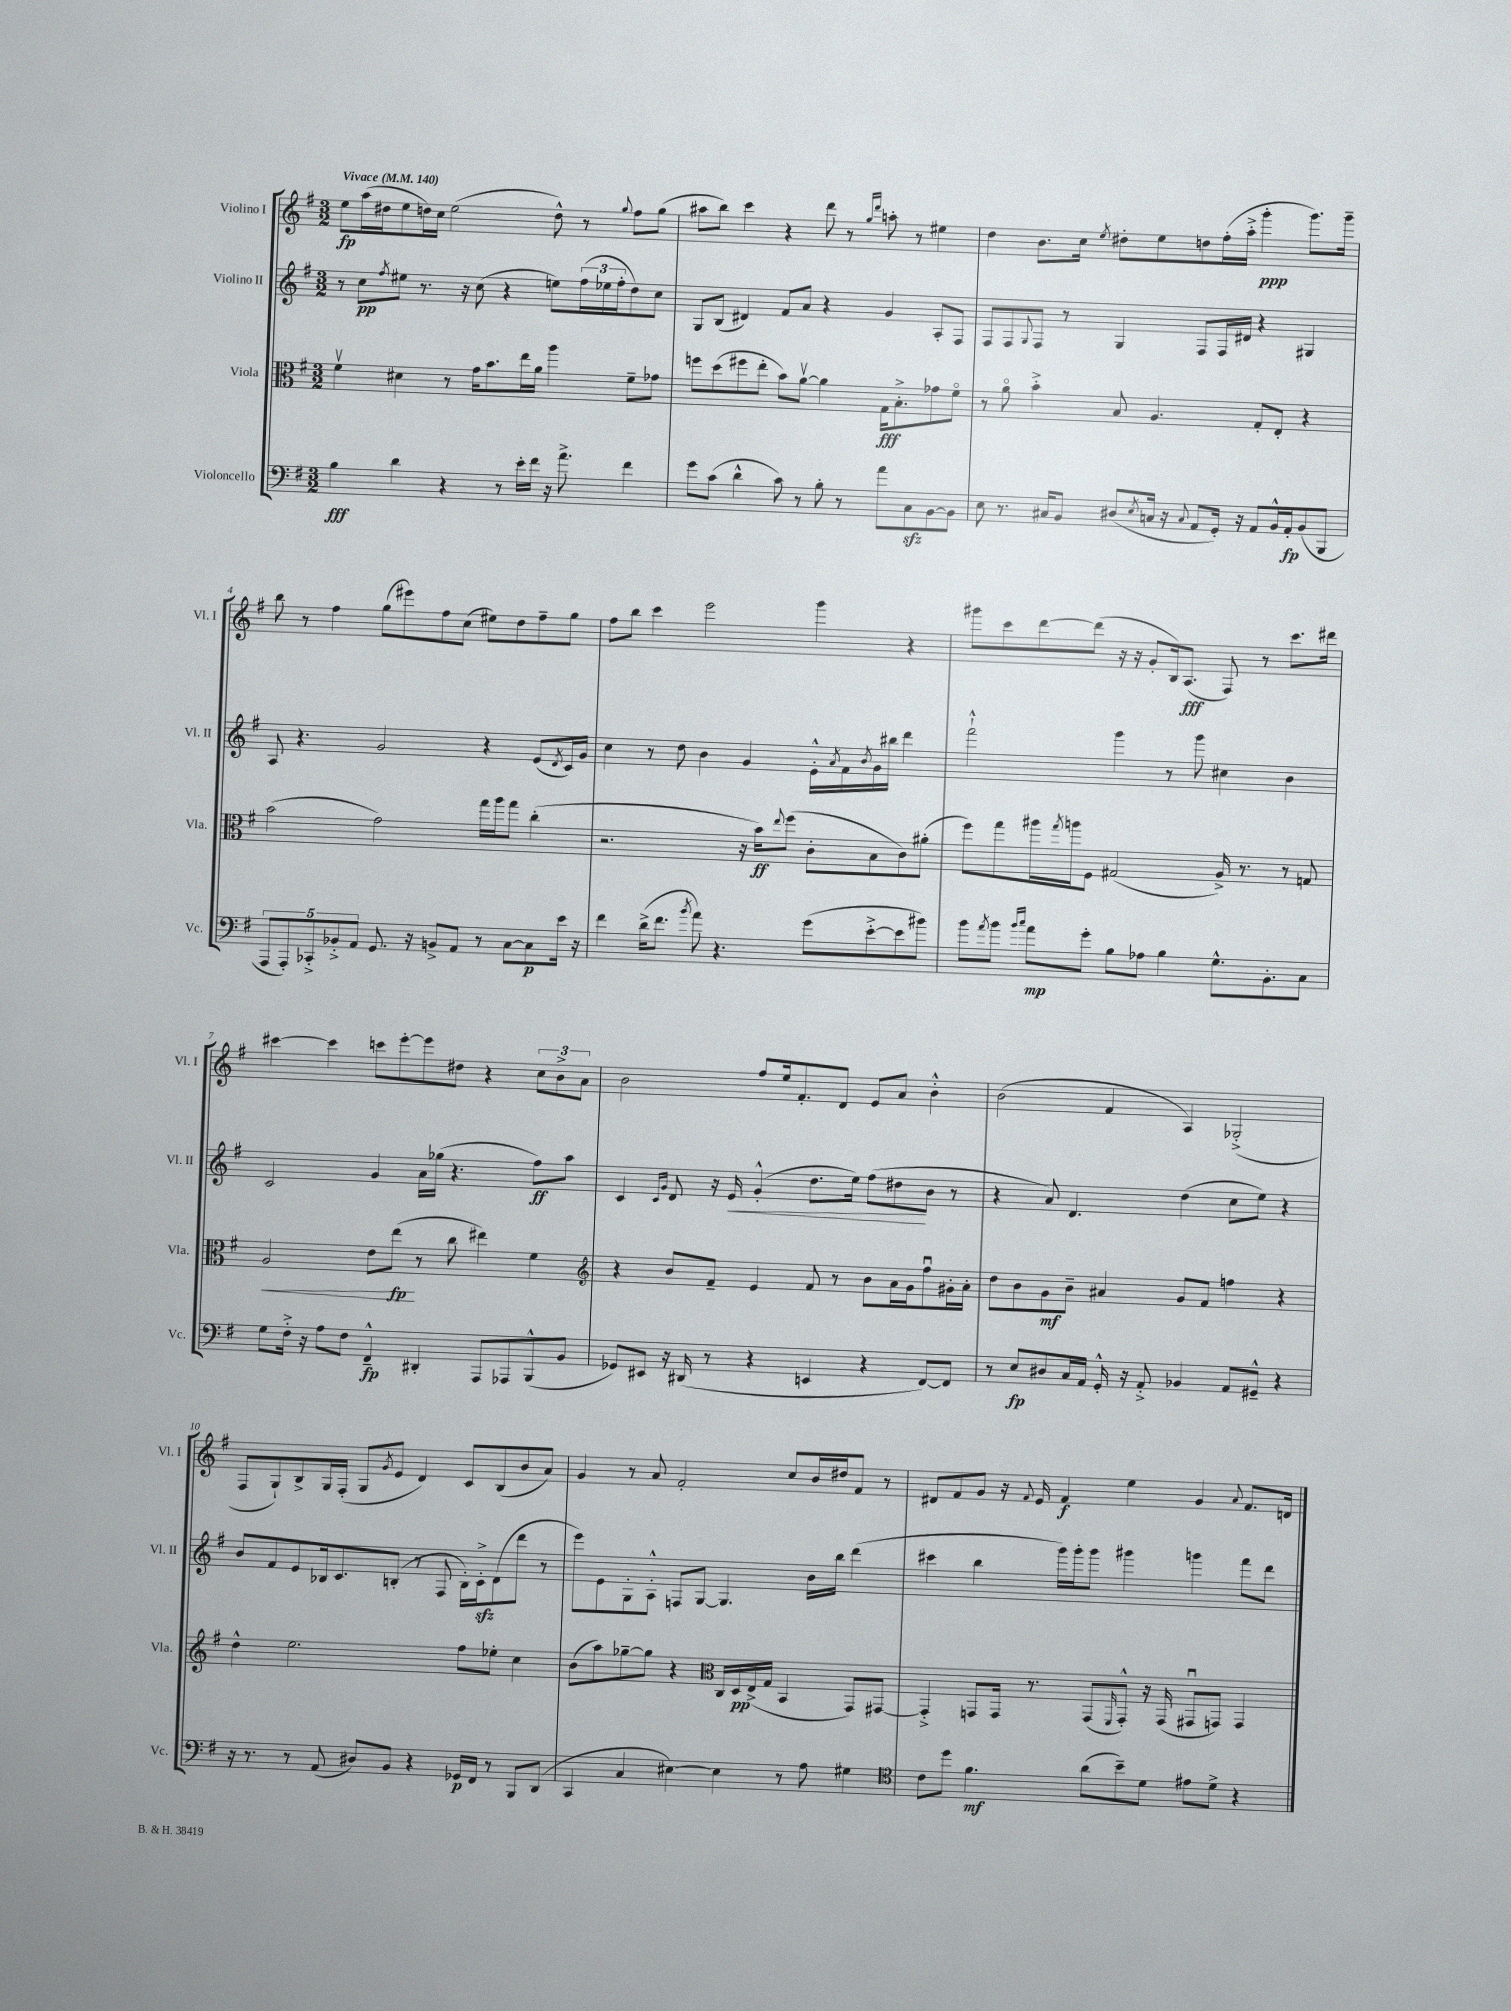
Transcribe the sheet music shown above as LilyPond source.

<<
\new StaffGroup <<
\new Staff = "s0" \with { instrumentName = "Violino I" shortInstrumentName = "Vl. I" } {
    \clef treble \key g \major \numericTimeSignature \time 3/2 \tempo "Vivace" 4 = 140
    e''8\fp a''16( dis''16 e''8 d''16) c''16 e''2( d''8-^) r8 \appoggiatura { g''8 } fis''8 g''8( |
    ais''8 b''8) c'''4 r4 d'''8 r8 \grace { g''16 d'''16 } a''8-. r8 eis''4 |
    d''4 b'8. c''16 \acciaccatura { e''8 } dis''8-. e''8 d''8 fis''16-.( a''16-.-> g'''4-.\ppp g'''8.) g'''16-- |
    b''8 r8 fis''4 g''8( eis'''8) fis''8 c''8( eis''8) d''8 fis''8-- g''8 |
    fis''8 b''8 c'''4 e'''2 g'''4 r4 |
    gis'''8 c'''8 d'''8~ d'''8( r16 r16 g'8-. b16) a8.\fff( fis8) r8 c'''8. dis'''16 |
    cis'''4~ cis'''4 c'''8 e'''8~-. e'''8 dis''8 r4 \tuplet 3/2 { c''8 b'8-> a'8 } |
    b'2 fis''8 e''16 fis'8.-. d'8 e'8 a'8 b'4-.-^ |
    b'2( fis'4 a4) ges2-.->( |
    fis8 g8-!) b8-> g16 fis16-.( g8 \acciaccatura { g'8 } e'8 d'4) c'8 b8( b'8 a'8) |
    g'4 r8 a'8 fis'2-. c''8 b'16 dis''16 fis'8 r8 |
    dis'8 fis'8 g'8 r16 \appoggiatura { fis'8 } e'16 fis'4\f e''4 g'4 \appoggiatura { a'8 } fis'8. d'16 \bar "|." |
}
\new Staff = "s1" \with { instrumentName = "Violino II" shortInstrumentName = "Vl. II" } {
    \clef treble \key g \major \numericTimeSignature \time 3/2
    r8 c''8\pp \acciaccatura { fis''8 } eis''8 r8. r16 c''8( r4 e''8) \tuplet 3/2 { fis''16( ees''16 fis''16-. } d''8) c''8 |
    g8 b8( dis'4) fis'8 a'8 r4 g'4 a8-. fis8 |
    fis8 fis8 \appoggiatura { g8 } fis8 r8 g4 fis8 fis16 dis'16 r4 gis4 |
    a8 r4. g'2 r4 e'8( \acciaccatura { d'8 } c'16) g'16 |
    c''4 r8 d''8 b'4 g'4 e'16-.-^ \acciaccatura { a'8 } fis'16 \acciaccatura { b'8 } g'16 bis''16 d'''4 |
    fis'''2-!-^ g'''4 r8 g'''8 cis''4 b'4 |
    c'2 g'4 a'16 ges''16( r4. fis''8\ff) a''8 |
    c'4 \grace { c'16 g'16 } d'8 r16 e'16\< g'4-.-^( d''8. e''16) fis''8( dis''8\! b'8 r8 |
    r4 a'8) d'4. d''4( c''8 e''8) r4 |
    b'8 fis'8 e'8 bes16 c'8. b8-.( r8 fis8 b16-.) c'16-.->\sfz d'8( d'''8 r8 |
    e'''8) e'8 g8-. a8-.-^ f8 g8~ g4. b'16 b''16 d'''4( |
    cis'''4 b''4 g'''16) g'''16-. g'''8 gis'''4 g'''4 fis'''8 d'''8 \bar "|." |
}
\new Staff = "s2" \with { instrumentName = "Viola" shortInstrumentName = "Vla." } {
    \clef alto \key g \major \numericTimeSignature \time 3/2
    fis'4\upbow dis'4 r8 g'16 b'8. e''16 a'16 a''4 fis'8-- ges'8 |
    f''8 d''8( fis''8 e''8-. b'8) a'8~\upbow a'4 g16\fff b8.-.-> ges'8 fis'8\flageolet |
    r8 a'8\flageolet b'4-.-> b8 a4. g8-. e8-. r4 |
    b'2( g'2) g''16 a''16 g''8 c''4-.( |
    r2. r16 b'16\ff) \appoggiatura { e''8 } fis''8( c'8-. b8 c'8) ais'8-.( |
    fis''8) g''8 ais''16 \acciaccatura { g''8 } a''16 fis8 gis2( a16->) r8. r8 g8 |
    a2\< e'8 e''8\fp\!( r8 c''8 eis''4) fis'4 |
    \clef treble r4 b'8 fis'8-- e'4 fis'8 r8 b'8 a'16 g'16 fis''8\downbow gis'16-. a'16-. |
    d''8 b'8 g'8\mf b'8-- ais'4 g'8 fis'8 f''4 r4 |
    d''4-^ e''2. fis''8 ees''8-. c''4 |
    b'8( a''8) ges''8~-- ges''8 r4 \clef alto c16 d16\pp e16->( g16 b,4 g,8) gis,8~ |
    gis,4-.-> g,8 g,16 r8. g,8( \grace { fis,16 } g,8-.-^) r16 g,16( gis,8\downbow g,8) g,4 \bar "|." |
}
\new Staff = "s3" \with { instrumentName = "Violoncello" shortInstrumentName = "Vc." } {
    \clef bass \key g \major \numericTimeSignature \time 3/2
    b4\fff d'4 r4 r8 e'16-. fis'16 r16 a'8.-> fis'4 |
    g'8 c'8( d'4-^ c'8) r8 b8-. r8 a'8 c8\sfz b,8~ b,8 |
    e8 r8. cis16 b,8 dis8( \acciaccatura { e8 } c16 r16 \appoggiatura { c8 } a,8 g,16-.) r16 a,8 b,16-^ a,16-.\fp b,8( b,,8 |
    \tuplet 5/4 { a,,8 a,,8-.) ces,8-.-> bes,8-.-> a,8 } g,8. r16 b,8-> a,8 r8 c8~ c8\p e'16 r16 |
    fis'4 d'16->( fis'8. \acciaccatura { b'8 } a'8) r4. g'8( e'8~-.-> e'8 bis'8) |
    b'8 \acciaccatura { a'8 } b'8 \grace { b'16 c''16 } a'8\mp g'8-. b8 aes8 b4 g8.-^ b,8.-. c8 |
    g8 fis16-.-> r16 a8 fis8 fis,4---^\fp dis,4-. a,,8 aes,,8 b,,8-^( b,8 |
    ges,8) eis,8 r16 dis,16( r8 r4 e,4 r4 fis,8~) fis,8 |
    r8 e8\fp dis8 c16 a,16 g,16-.-^ r16 a,8-.-> bes,4 a,8 gis,8---^ r4 |
    r16 r8. r8 a,8( dis8) b,8 r4 ges,16\p fis,16 r8 b,,8 d,8( |
    c,4 c4 eis4~) eis4 r8 a8 gis4 |
    \clef tenor c'8 d''8 fis'4.\mf a'8( b'8--) d'8 eis'8 d'8-> r4 \bar "|." |
}
>>
>>
